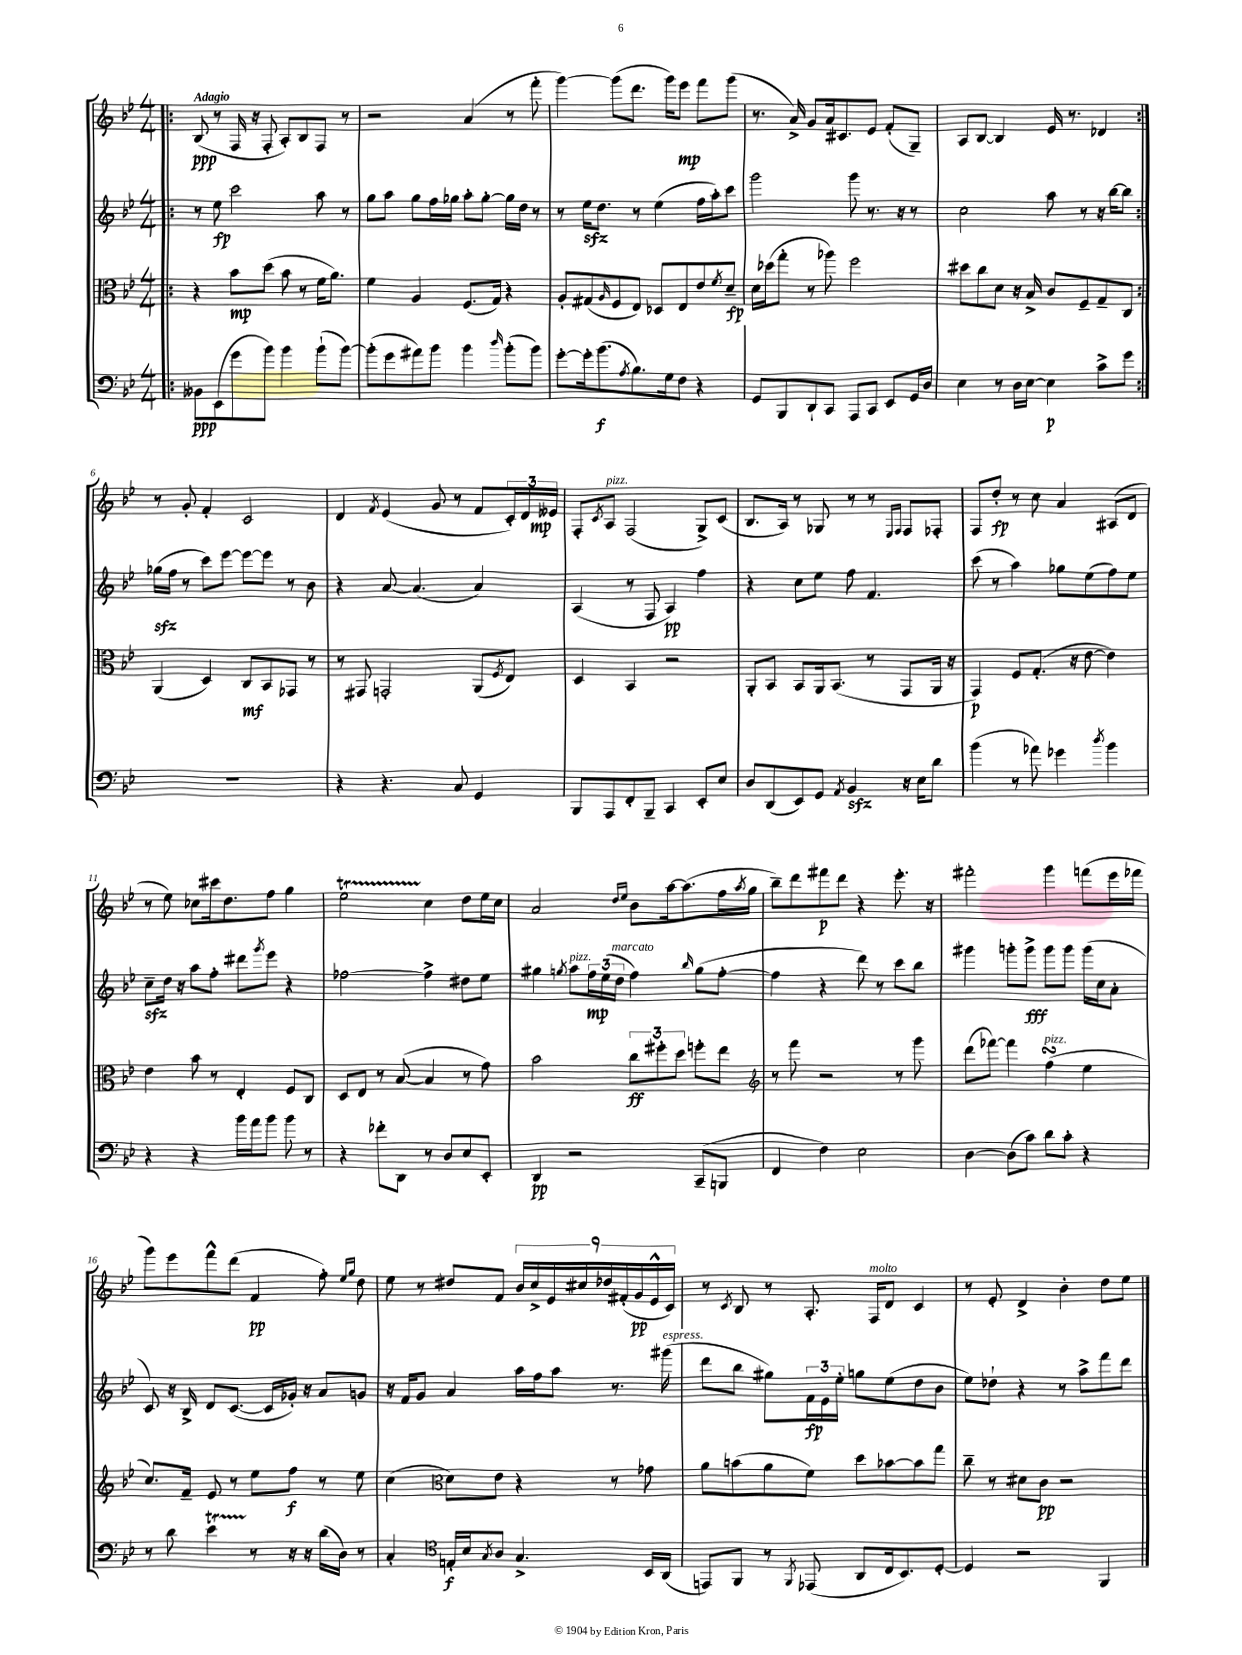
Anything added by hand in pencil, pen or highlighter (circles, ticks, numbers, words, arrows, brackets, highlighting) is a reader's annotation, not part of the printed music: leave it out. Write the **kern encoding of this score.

**kern	**kern	**kern	**kern
*staff4	*staff3	*staff2	*staff1
*clefF4	*clefC3	*clefG2	*clefG2
*k[b-e-]	*k[b-e-]	*k[b-e-]	*k[b-e-]
*M4/4	*M4/4	*M4/4	*M4/4
=!|:	=!|:	=!|:	=!|:
8BB--	4r	8r	(8B-
(8EE-	.	8ee-	8r
8g	8b-	2ccc	16F
.	.	.	16r
8b-)	(8dd	.	8F'
4b-	8b-	.	8A')
.	8r	.	8B-
(8b-`	16f	8aa	8F
.	8.a)	.	.
[8b-)	.	8r	8r
=	=	=	=
(8b-']	4f	8gg	2r
8g	.	8aa	.
8a#)	4A	8gg	.
8b-	.	16ff	.
.	.	16gg-	.
4b-	(8.F	8aa'	(4a
.	.	[8gg-'	.
.	16G)	.	.
16qqdd	.	.	.
(8b-'	4r	16gg-]	8r
.	.	16dd	.
8b-)	.	8r	8fff'
=	=	=	=
[8g'	8A'	8r	[4ggg)
16g']	(8G#	16ee-	.
(8.b-	.	8.dd	.
.	16qqA	.	.
.	8F	.	(8ggg]
8qA	.	.	.
8.B-)	8E-)	8r	8.ddd
.	8D-	(4ee-	.
16G	.	.	16ggg)
8F	8E-	.	8eee-
4r	8e-	16ff	8fff
.	.	16aa')	.
.	8qf	.	.
.	8d~	8ccc	(8ggg
=	=	=	=
8GG	16d	2ggg	8.r
.	(16dd-	.	.
8BBB-	8gg'	.	.
.	.	.	16a^)
8DD`	8r	.	8g
8CC	8aa-)	.	16a
.	.	.	8.c#
8AAA	2ff	8ggg	.
8CC	.	8.r	8e-
8EE-	.	.	(8f'
.	.	16r	.
16GG	.	8r	8G~)
16D	.	.	.
=	=	=	=
4E-	8dd#	2cc	8A
.	8cc	.	[8B-
8r	8d	.	4B-]
16D	16r	.	.
[16E-	16B-^	.	.
4E-]	8c	8aa	16e-
.	.	.	8.r
.	8F~	8r	.
8c^	8G~	16r	4d-
.	.	[16bb-	.
8g	8C	8bb-]	.
=:|!	=:|!	=:|!	=:|!
1r	(4AA	(16gg-	8r
.	.	16ff	.
.	.	8r	8g'
.	4D)	8ccc)	4f'
.	.	[8eee-	.
.	8C	8eee-_	2c
.	8BB-	8eee-]	.
.	8GG-	8r	.
.	8r	8b-	.
=	=	=	=
4r	8r	4r	4d
.	8GG#	.	.
.	.	.	8qf
4.r	2GG'	[8a	(4e-
.	.	(4.a]	.
.	.	.	8g
8C	.	.	8r
4GG	(8AA	4a)	8f
.	8qF	.	.
.	8E-)	.	24c')
.	.	.	24d
.	.	.	24e--
=	=	=	=
8BBB-	4D	(4A	8F'
.	.	.	8qc
8AAA	.	.	8A
8FF'	4BB-	8r	(2F
8BBB-~	.	8F	.
4CC	2r	4A)	.
8EE-'	.	4ff	8G^)
8E-	.	.	(8c
=	=	=	=
8D	8AA'	4r	8.B-
(8DD	8BB-	.	.
.	.	.	16A)
8EE-)	8BB-	8cc	8r
8GG	16AA	8ee-	8G-
.	(8.BB-	.	.
8qAA	.	.	.
4BB-	.	8ff	8r
.	8r	4.f	8r
.	.	.	16qqE-
.	.	.	16qqF
16r	8GG	.	8F
16E-	.	.	.
8d	16AA	.	8F-'
.	16r	.	.
=	=	=	=
(4b-	4GG)	(8ccc	8F
.	.	8r	8dd'
8r	8F	4aa)	8r
8a-)	(8.G'	.	8cc
4g-	.	8gg-	4a
.	16r	.	.
.	[8e-	(8ee-	.
8qdd	.	.	.
4b-	4e-])	8ff)	(8A#
.	.	8ee-	8d
=	=	=	=
4r	4e-	8cc~	8r
.	.	16dd	8ee-)
.	.	16r	.
4r	8b-	8aa	8cc-
.	8r	8ff'	16ccc#
.	.	.	8.dd
16b-	4E-'	8ddd#	.
16a	.	.	.
.	.	8qggg	.
8b-	.	8eee-	8ff
8b-	8F	4r	4gg
8r	8C	.	.
=	=	=	=
4r	8D	[2ff-	2ee-
.	8E-	.	.
8f-'	8r	.	.
8DD	([8B-	.	.
8r	4B-]	4ff-^]	4cc
8D	.	.	.
8E-	8r	8dd#	8dd
8EE-'	8g)	8ee-	16ee-
.	.	.	16cc
=	=	=	=
4DD	2b-	4gg#	2a
.	.	8qgg	.
2r	.	8aa	.
.	.	24ff	.
.	.	(24ee-	.
.	.	24dd	.
.	.	.	16qqdd
.	.	.	16qqee-
.	12cc	4ff)	8b-
.	12ff#'	.	.
.	.	.	[16aa
.	12dd	.	.
.	.	.	(8.aa]
.	.	16qqbb-	.
(8CC~	8ff'	(8gg	.
8BBB	8ee-	[8ff'	16ff
.	.	.	8qaa
.	.	.	16gg
=	=	=	=
*	*clefG2	*	*
4FF	8r	4ff]	8bb-~)
.	8fff	.	8ddd
4F)	2r	4r	8fff#
.	.	.	8ddd
2E-	.	8ddd)	4r
.	.	8r	.
.	8r	8ccc	8.eee-'
.	8ggg	8bb-	.
.	.	.	16r
=	=	=	=
[4D	(8ddd	4ggg#	2fff#'
.	[8fff-)	.	.
(8D]	4fff-]	8ggg'	.
8c)	.	8ggg^	.
8d	(4ff	8ggg	4ggg
8c'	.	8ggg	.
4r	4ee-	(16ggg	(8fff
.	.	16cc	.
.	.	8a'	16eee-
.	.	.	16fff-
=	=	=	=
8r	8.cc)	8c)	8ggg)
8d	.	16r	8eee-
.	16f~	16B-^	.
4e-	8e-	8d	8fff^^
.	8r	([8.c	(8ddd
8r	8ee-	.	4f
.	.	16c]	.
16r	8ff	16g-')	.
16r	.	16r	.
(16d	8r	8a	8ff')
16D)	.	.	.
.	.	.	16qqee-
.	.	.	16qqgg
8r	8ee-	8g	8dd
=	=	=	=
4C'	(4cc	16r	8ee-
.	.	16f	.
.	.	8g	8r
*clefC4	*clefC3	*	*
16E'	8d)	4a	8dd#
16B-	.	.	.
8qG	.	.	.
8A	8e-	.	8f
4.G^	4r	16aa	18b-
.	.	.	18cc^
.	.	16ff	.
.	.	.	18e-
.	.	8aa	.
.	.	.	18cc#
.	.	.	18dd-
.	8r	8.r	.
.	.	.	(18f#'
.	.	.	18g
16BB-	8g-	.	.
.	.	.	18e-^^
(16AA	.	(16ggg#	.
.	.	.	18c)
=	=	=	=
8EE)	8a	8ddd	8r
.	.	.	8qc
8FF	(8b	8bb-	8B-
8r	8a	8gg#)	8r
8qFF	.	.	.
(8EE-	8f)	24f	8.A'
.	.	24e-	.
.	.	24ee-'	.
8AA	8dd	8gg	.
.	.	.	16F
16C	[8b-	(8ee-	8d
8.BB-)	.	.	.
.	8b-]	8dd	4c
[8D'	8gg	8b-	.
=	=	=	=
4D]	8cc~	8ee-)	8r
.	8r	8dd-`	8e-'
2r	8d#	4r	4d^
.	8c	.	.
.	2r	8r	4b-'
.	.	8aa^	.
4FF	.	8fff	8dd
.	.	8ddd	8ee-
==	==	==	==
*-	*-	*-	*-
